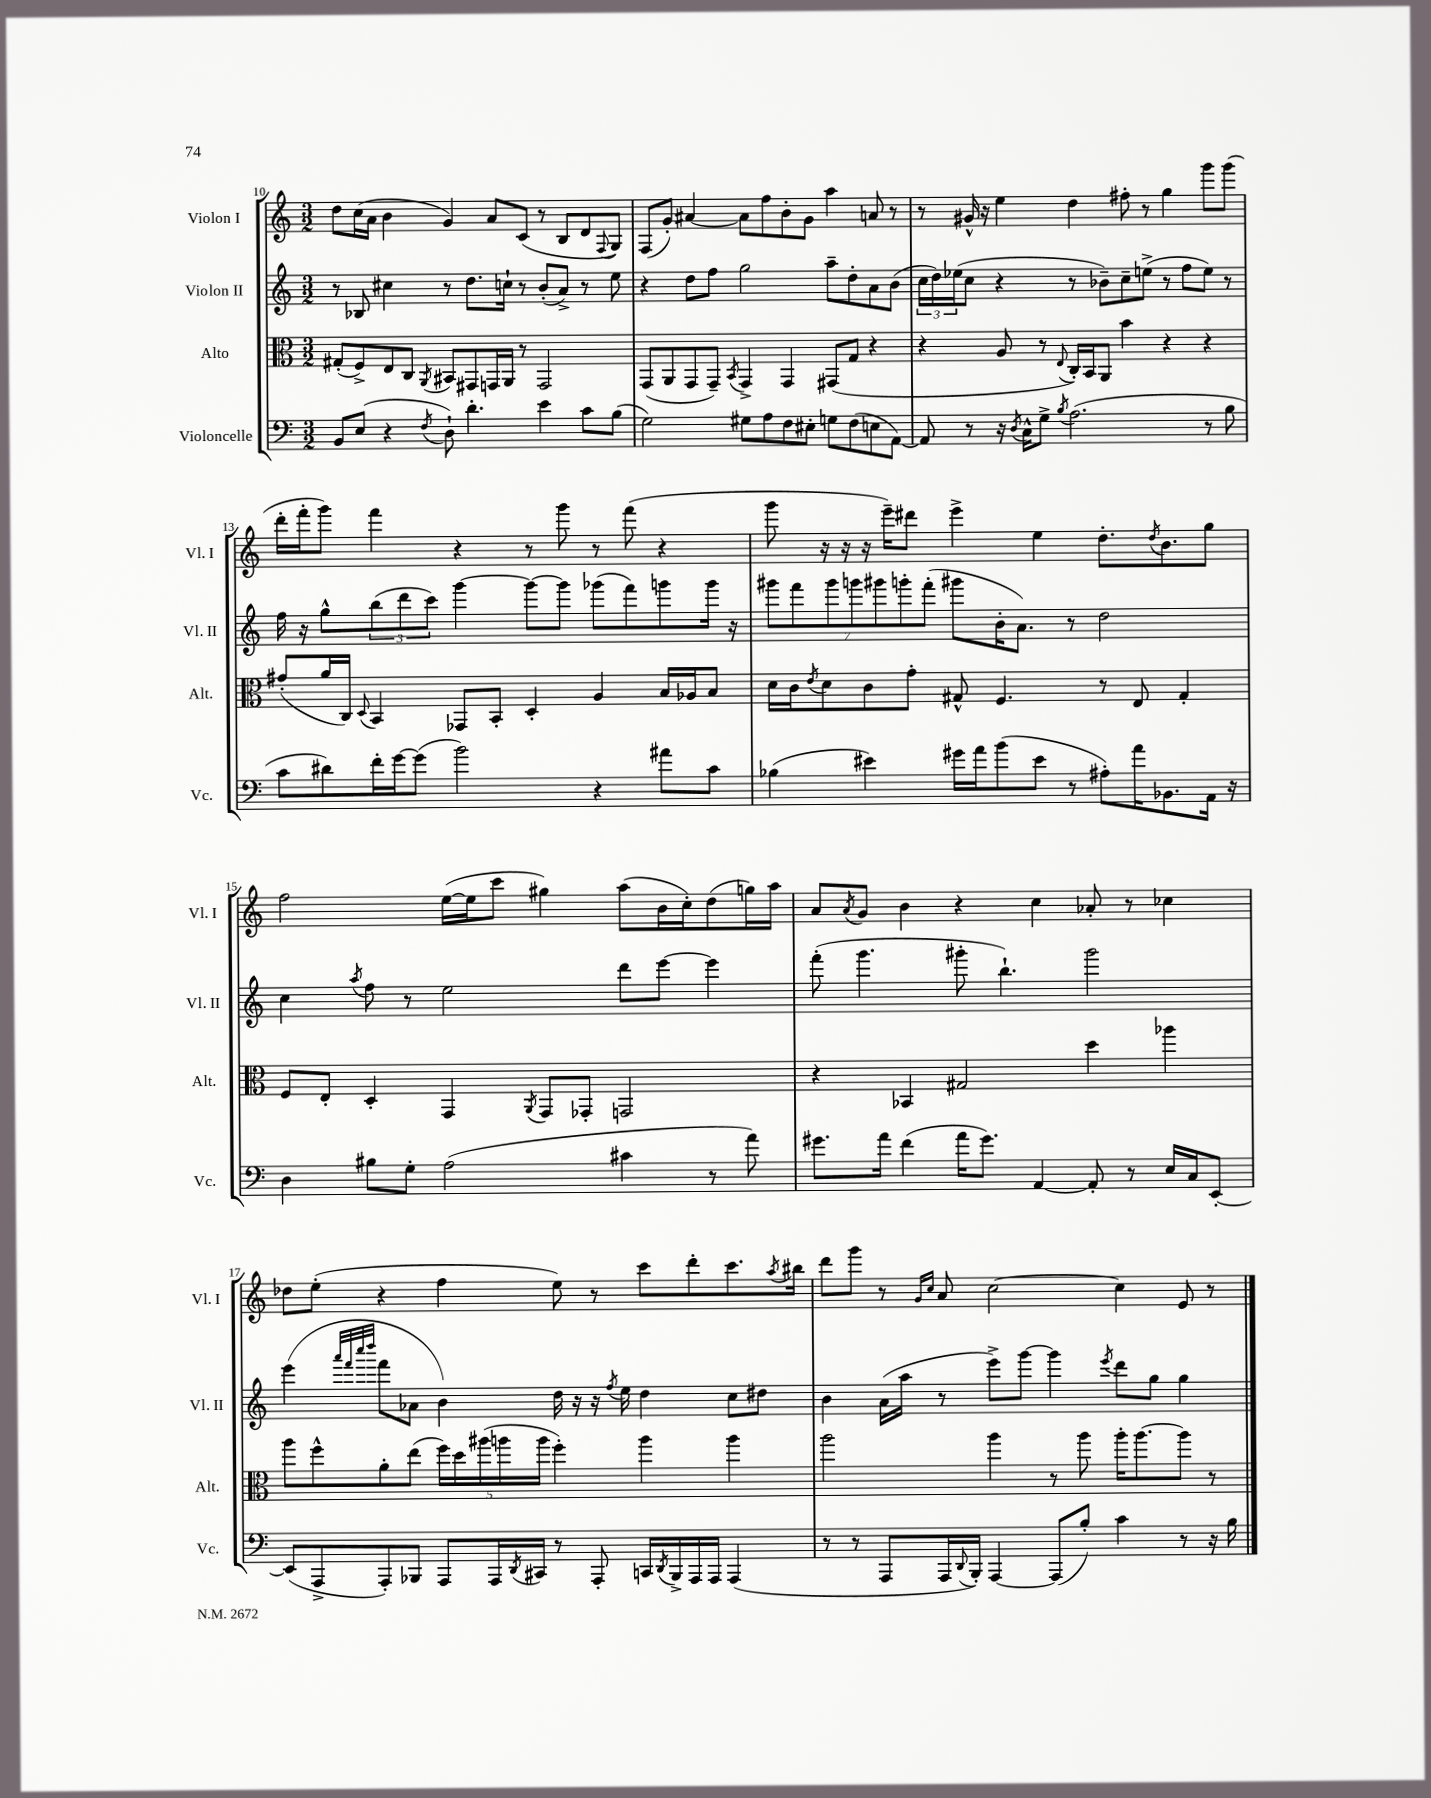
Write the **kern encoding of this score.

**kern	**kern	**kern	**kern
*staff4	*staff3	*staff2	*staff1
*clefF4	*clefC3	*clefG2	*clefG2
*k[]	*k[]	*k[]	*k[]
*M3/2	*M3/2	*M3/2	*M3/2
8BB	(8G#'	8r	8dd
(8E	8F^)	8B-	(16cc
.	.	.	16a
4r	8E	4cc#	4b
.	8C	.	.
8qF	8qAA	.	.
8D`)	8BB#	8r	4g)
4.d'	8GG#	8.dd	.
.	16GG	.	8a
.	16AA	16cc`	.
.	8r	8r	(8c
4e	2GG	(8b'	8r
.	.	8a^)	8B
8c	.	8r	8d
.	.	.	8qqF
(8B	.	8ee	8G)
=	=	=	=
2G)	(8GG	4r	(8F
.	8AA	.	8g')
.	8GG	8dd	[4a#
.	8GG~)	8ff	.
.	8qBB	.	.
8G#	4GG^	2gg	8a#]
8A	.	.	8ff
8F	4GG	.	8b'
8E#'	.	.	8g
8G	(8GG#	8aa~	4aa
(8F	8G	8dd'	.
8E	4r	8a	8a
[8AA)	.	(8b	8r
=	=	=	=
8AA]	4r	24cc	8r
.	.	24dd)	.
.	.	(24ee-	.
8r	.	8cc	16g#^^
.	.	.	16r
16r	8A	4r	4ee
8qD	.	.	.
16C^^	.	.	.
8G^	8r	.	.
8qB	8qqE	.	.
(2.A	16C')	8r	4dd
.	16BB	.	.
.	8AA	8b-~)	.
.	4b	8cc~	8ff#'
.	.	(8ee^	8r
.	4r	8r	4gg
.	.	8ff	.
8r	4r	8ee)	8ggg
8B	.	8r	(8ggg
=	=	=	=
8c	(8g#'	16ff	16ddd'
.	.	16r	16fff'
8d#)	16a	8gg^^	8ggg)
.	16C)	.	.
.	8qqD	.	.
16f'	4BB	(12bb	4fff
[16g	.	.	.
.	.	12ddd	.
(8g]	.	.	.
.	.	12ccc)	.
2b)	8GG-	[4ggg	4r
.	8BB'	.	.
.	4D'	8ggg_	8r
.	.	8ggg]	8ggg
4r	4A	(8ggg-	8r
.	.	8fff)	(8fff
8a#	16B	8ggg	4r
.	16A-	.	.
8c	8B	16ggg	.
.	.	16r	.
=	=	=	=
(4B-	16d	14ggg#	8ggg
.	16c	.	.
.	.	14fff	.
.	8qe	.	.
.	8d	.	16r
.	.	14ggg#	.
.	.	.	16r
.	.	14ggg	.
4e#)	8c	.	16r
.	.	14ggg#	.
.	.	.	16eee~)
.	.	14ggg'	.
.	8g'	.	8ddd#
.	.	(14fff'	.
16g#	8G#^^	8ggg#	4eee^
16a	.	.	.
(8b	4.F	16b'	.
.	.	8.a)	.
8e#	.	.	4ee
8r	.	8r	.
8A#')	8r	2dd	8.dd'
16a	8E	.	.
.	.	.	8qdd
8.BB-	.	.	8.b
.	4G#'	.	.
16AA	.	.	8gg
16r	.	.	.
=	=	=	=
4D	8F	4cc	2ff
.	8E'	.	.
.	.	8qaa	.
8B#	4D'	8ff	.
8G'	.	8r	.
(2A	4GG	2ee	([16ee
.	.	.	16ee]
.	.	.	8ccc
.	8qAA	.	.
.	8GG	.	4gg#)
.	8GG-'	.	.
4c#	2GG	8ddd	(8aa
.	.	[8eee	16b
.	.	.	16cc')
8r	.	4eee]	(8dd
8a)	.	.	16gg)
.	.	.	16aa
=	=	=	=
8.g#	4r	(8fff'	8a
.	.	.	8qa
.	.	4.ggg	8g
16a	.	.	.
(4f	4BB-	.	4b
16a	2G#	8ggg#'	4r
8.g#)	.	.	.
.	.	4.bb`)	.
[4AA	.	.	4cc
8AA']	4dd	2ggg#	8a-'
8r	.	.	8r
16E	4aa-	.	4cc-
16C	.	.	.
[8EE'	.	.	.
=	=	=	=
(8EE]	8aa	(4eee	8dd-
8AAA^	8ff^^	.	(8ee'
.	.	32qqaaa	.
.	.	32qqfff	.
.	.	32qqcccc	.
.	.	32qqdddd	.
8AAA')	8a'	8fff	4r
8BBB-	(8ee	8a-	.
8AAA	20ff)	4b)	4ff
.	20dd	.	.
.	(20aa#	.	.
16AAA	.	.	.
.	20aa	.	.
8qDD	.	.	.
16CC#	.	.	.
.	20aa	.	.
8r	4ff')	16dd	8ee)
.	.	16r	.
8AAA'	.	16r	8r
.	.	8qff	.
.	.	16ee	.
16CC	4aa	4dd	8ccc
8qDD	.	.	.
16BBB-^	.	.	.
16AAA	.	.	8ddd'
16AAA	.	.	.
(4AAA	4aa	8cc	8.ccc
.	.	8dd#	.
.	.	.	8qaa
.	.	.	16bb#
=	=	=	=
8r	2aa	4b	8ddd
8r	.	.	8ggg
8AAA	.	(16a	8r
.	.	16aa	.
.	.	.	16qqg
.	.	.	16qqcc
16AAA	.	8r	8a
8qqDD	.	.	.
16BBB')	.	.	.
[4AAA	4aa	8eee^)	[2cc
.	.	[8ggg	.
(8AAA]	8r	4ggg]	.
8B')	8aa	.	.
.	.	8qeee	.
4c	16aa'	8ddd	4cc]
.	[8.aa	.	.
.	.	8gg	.
8r	8aa]	4gg	8e
16r	8r	.	8r
16B	.	.	.
==	==	==	==
*-	*-	*-	*-
